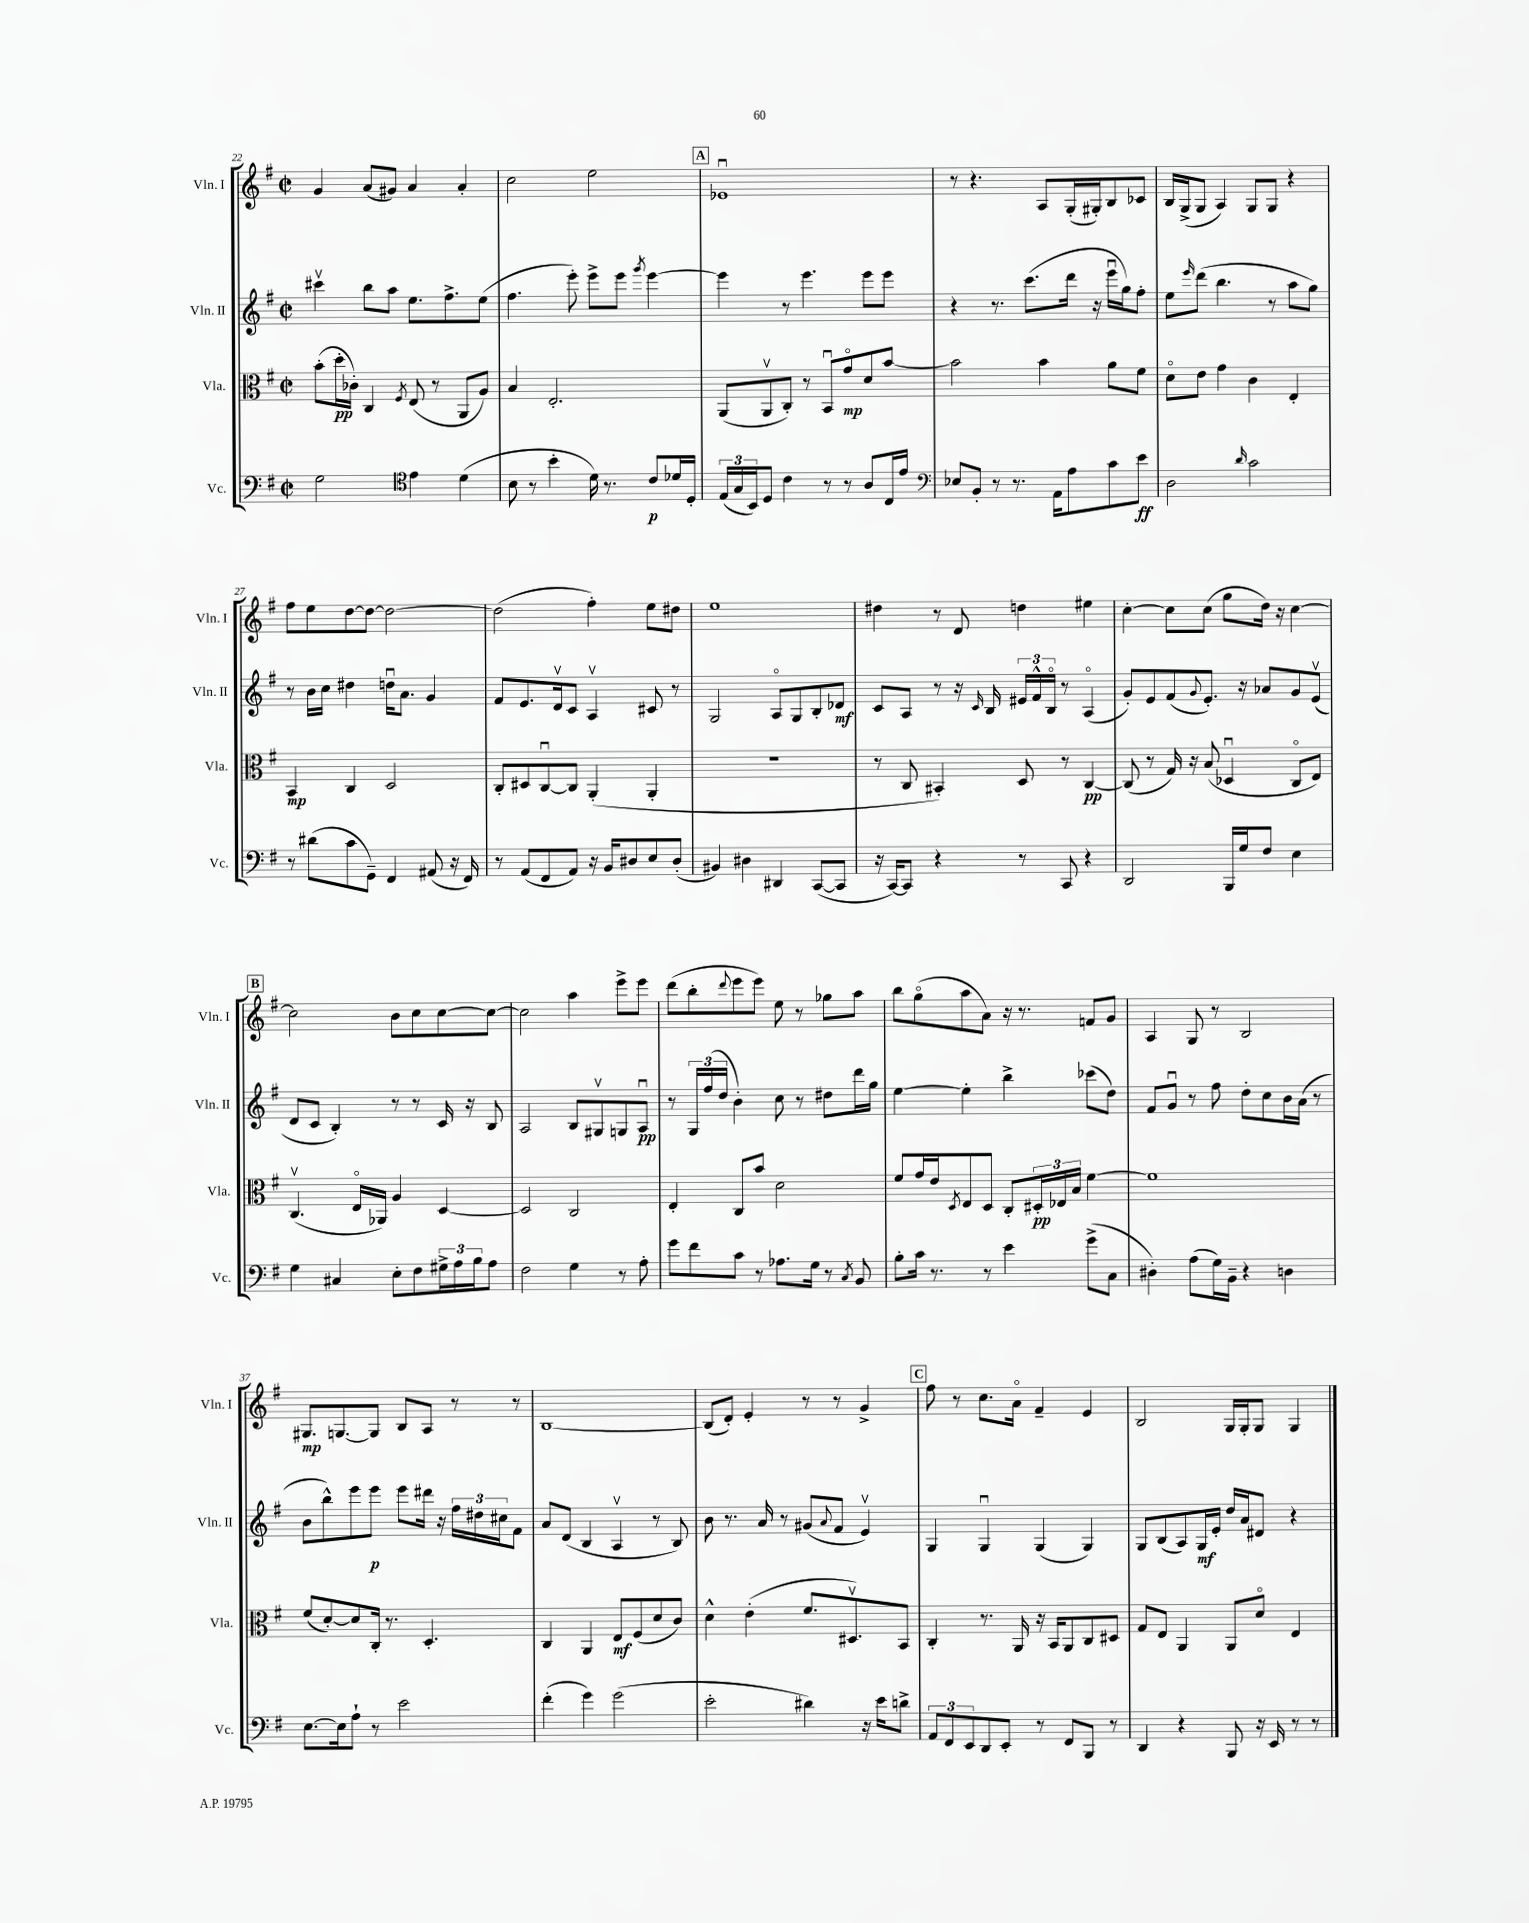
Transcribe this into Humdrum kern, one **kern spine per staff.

**kern	**kern	**kern	**kern
*staff4	*staff3	*staff2	*staff1
*clefF4	*clefC3	*clefG2	*clefG2
*k[f#]	*k[f#]	*k[f#]	*k[f#]
*M2/2	*M2/2	*M2/2	*M2/2
*met(c|)	*met(c|)	*met(c|)	*met(c|)
2G	(8b'	4ccc#v	4g
.	16dd'	.	.
.	16c-')	.	.
.	4C	8bb	(8a
.	.	8aa	8g#)
*clefC4	*	*	*
.	8qF#	.	.
4e	(8E	8.ee	4a
.	8r	.	.
.	.	8.ff#^	.
(4d	8AA	.	4a'
.	8A)	(8ee	.
=	=	=	=
8B	4B	4.ff#	2cc
8r	.	.	.
4b'	2.E'	.	.
.	.	8eee')	.
16d)	.	8eee^	2ee
8.r	.	.	.
.	.	8eee	.
.	.	8qggg	.
8c	.	[4eee	.
16d-	.	.	.
16D'	.	.	.
=	=	=	=
(24E	(8AA	4eee]	1e-u
24G	.	.	.
24BB)	.	.	.
8D	8AAv	.	.
4c	8C')	8r	.
.	8r	4.eee	.
8r	8BBu	.	.
8r	8go	.	.
8A	8d	8eee	.
16C	[8b	8eee	.
16e	.	.	.
=	=	=	=
*clefF4	*	*	*
8E-	2b]	4r	8r
8BB'	.	.	4.r
8r	.	8.r	.
8.r	.	.	.
.	.	(8.ccc	.
.	4b	.	8A
16AA	.	.	.
8A	.	16ddd	(16G'
.	.	16r	16G#')
8c	8a	16eeeu	8B
.	.	16gg)	.
8e	8f#	8ff#'	8c-
=	=	=	=
2D	8do	8ee	16B
.	.	.	(16G^
.	.	16qqeee	.
.	8e	(8ddd	8G
.	4g	4.bb	4A)
16qqd	.	.	.
2c	4c	.	8G
.	.	8r	8G
.	4E'	8aa	4r
.	.	8gg)	.
=	=	=	=
8r	4BB	8r	8ff#
(8d#	.	16b	8ee
.	.	16cc	.
8c	4C	4dd#	[8dd
8GG~)	.	.	8dd_
4FF#	2D	16ddu	2dd_
.	.	8.a	.
(8AA#	.	4g	.
16r	.	.	.
16FF#)	.	.	.
=	=	=	=
8r	8C'	8f#	(2dd]
(8AA	8D#	8.e	.
8FF#	[8Cu	.	.
.	.	16dv	.
8AA)	8C]	8c	.
16r	(4AA'	4Av	4ff#')
16BB	.	.	.
8D#	.	.	.
8E	4AA'	8c#	8ee
(8D#'	.	8r	8dd#
=	=	=	=
4BB#)	1r	2G	1ee
4D#	.	.	.
4DD#	.	8Ao	.
.	.	8G	.
([8CC	.	8B'	.
8CC]	.	8d-	.
=	=	=	=
16r	8r	8c	4dd#
[16CC)	.	.	.
8CC]	8C	8A	.
4r	4BB#')	8r	8r
.	.	16r	8d
.	.	16qqc	.
.	.	16B	.
8r	8D	24e#	4dd
.	.	24f#^^	.
.	.	24Bo	.
8CC	8r	8r	.
4r	[4C	(4Ao	4ee#
=	=	=	=
2DD	(8C]	8g')	[4cc'
.	8r	8e	.
.	16G)	(8f#	8cc]
.	16r	.	.
.	.	8qqg	.
.	(8B	8.e')	(8cc
16BBB	4D-u	.	8gg
16G	.	16r	.
8F#	.	8a-	16dd)
.	.	.	16r
4E	8Co	8g	[4cc
.	8E)	(8ev	.
=	=	=	=
4G	(4.Cv	8d	2cc]
.	.	8c	.
4C#	.	4B')	.
.	16Eo	.	.
.	16AA-)	.	.
8E'	4A	8r	8b
8F#	.	8r	8cc
24G#^	[4D	16c	[8cc
24A	.	.	.
.	.	16r	.
24B	.	.	.
8A	.	8B	8cc_
=	=	=	=
2F#	2D]	2A	2cc]
4G	2C	8B	4aa
.	.	8G#v	.
8r	.	8G	8eee^
8A'	.	8Au	8eee
=	=	=	=
8g	4E'	8r	(8ddd
8f#	.	24G	8bb'
.	.	(24ff#	.
.	.	24dd	.
.	.	.	8qqddd
8c	8C	4b')	8eee
8r	8b	.	8eee)
8.A-	2d	8cc	8ee
.	.	8r	8r
16G	.	.	.
8r	.	8dd#	8gg-
8qC	.	.	.
8BB	.	16ddd	8aa
.	.	16gg	.
=	=	=	=
8B'	8f#	[4ee	8bb
16c	16g	.	(8ggo
8.r	16e	.	.
.	8qD	.	.
.	8E	4ee']	8aa
8r	8D	.	8a)
4e	8C'	4bb^	16r
.	.	.	8.r
.	24D#'	.	.
.	24E-	.	.
.	24B	.	.
(8g^	[4f#	(8ccc-	8f
8C	.	8dd)	8g
=	=	=	=
4D#')	1f#]	8f#	4A
.	.	8gu	.
(8A	.	8r	8G
16G)	.	8ff#	8r
16BB~	.	.	.
4r	.	8dd'	2B
.	.	8cc	.
4D	.	16b	.
.	.	(16a	.
.	.	8r	.
=	=	=	=
[8.E	(8f#	8b	8.G#
.	[8d')	8bb^^)	.
16E]	.	.	[8.G
8A`	8d]	8eee	.
8r	16C'	8eee	8G]
.	8.r	.	.
2e	.	8eee	8B
.	4.D'	16ddd#	8A
.	.	16r	.
.	.	24ff#	8r
.	.	24dd#	.
.	.	24cc#	.
.	.	8f#	8r
=	=	=	=
(4f#'	4C	8a	[1B
.	.	(8d	.
4g)	4AA	4B	.
(2g	8E	4Av	.
.	(8F#	.	.
.	8d	8r	.
.	8c)	8B)	.
=	=	=	=
2e'	4d^^	8b	(8B]
.	.	8.r	8d')
.	(4e'	.	4e'
.	.	16a	.
.	.	8r	.
4d#)	8.f#	(8g#	8r
.	.	8qqa	.
.	.	8f#	8r
.	8.D#v)	.	.
16r	.	4ev)	4g^
16e	.	.	.
8d^	8BB	.	.
=	=	=	=
12AA	4C'	4G	8ff#
12FF#	.	.	.
.	.	.	8r
12EE	.	.	.
8DD	8.r	4Gu	8.cc
8EE'	.	.	.
.	16AA	.	16ao
8r	16r	(4G	4f#~
.	16BB	.	.
8FF#	8AA	.	.
8BBB	8C	4G)	4e
8r	8D#	.	.
=	=	=	=
4DD	8G	8G	2B
.	8E	(8B	.
4r	4AA	8A)	.
.	.	16G	.
.	.	16e'	.
8BBB	8AA	16dd	16G
.	.	16a	16G'
16r	8do	8d#	8G
16EE	.	.	.
8r	4E	4r	4G
8r	.	.	.
==	==	==	==
*-	*-	*-	*-
